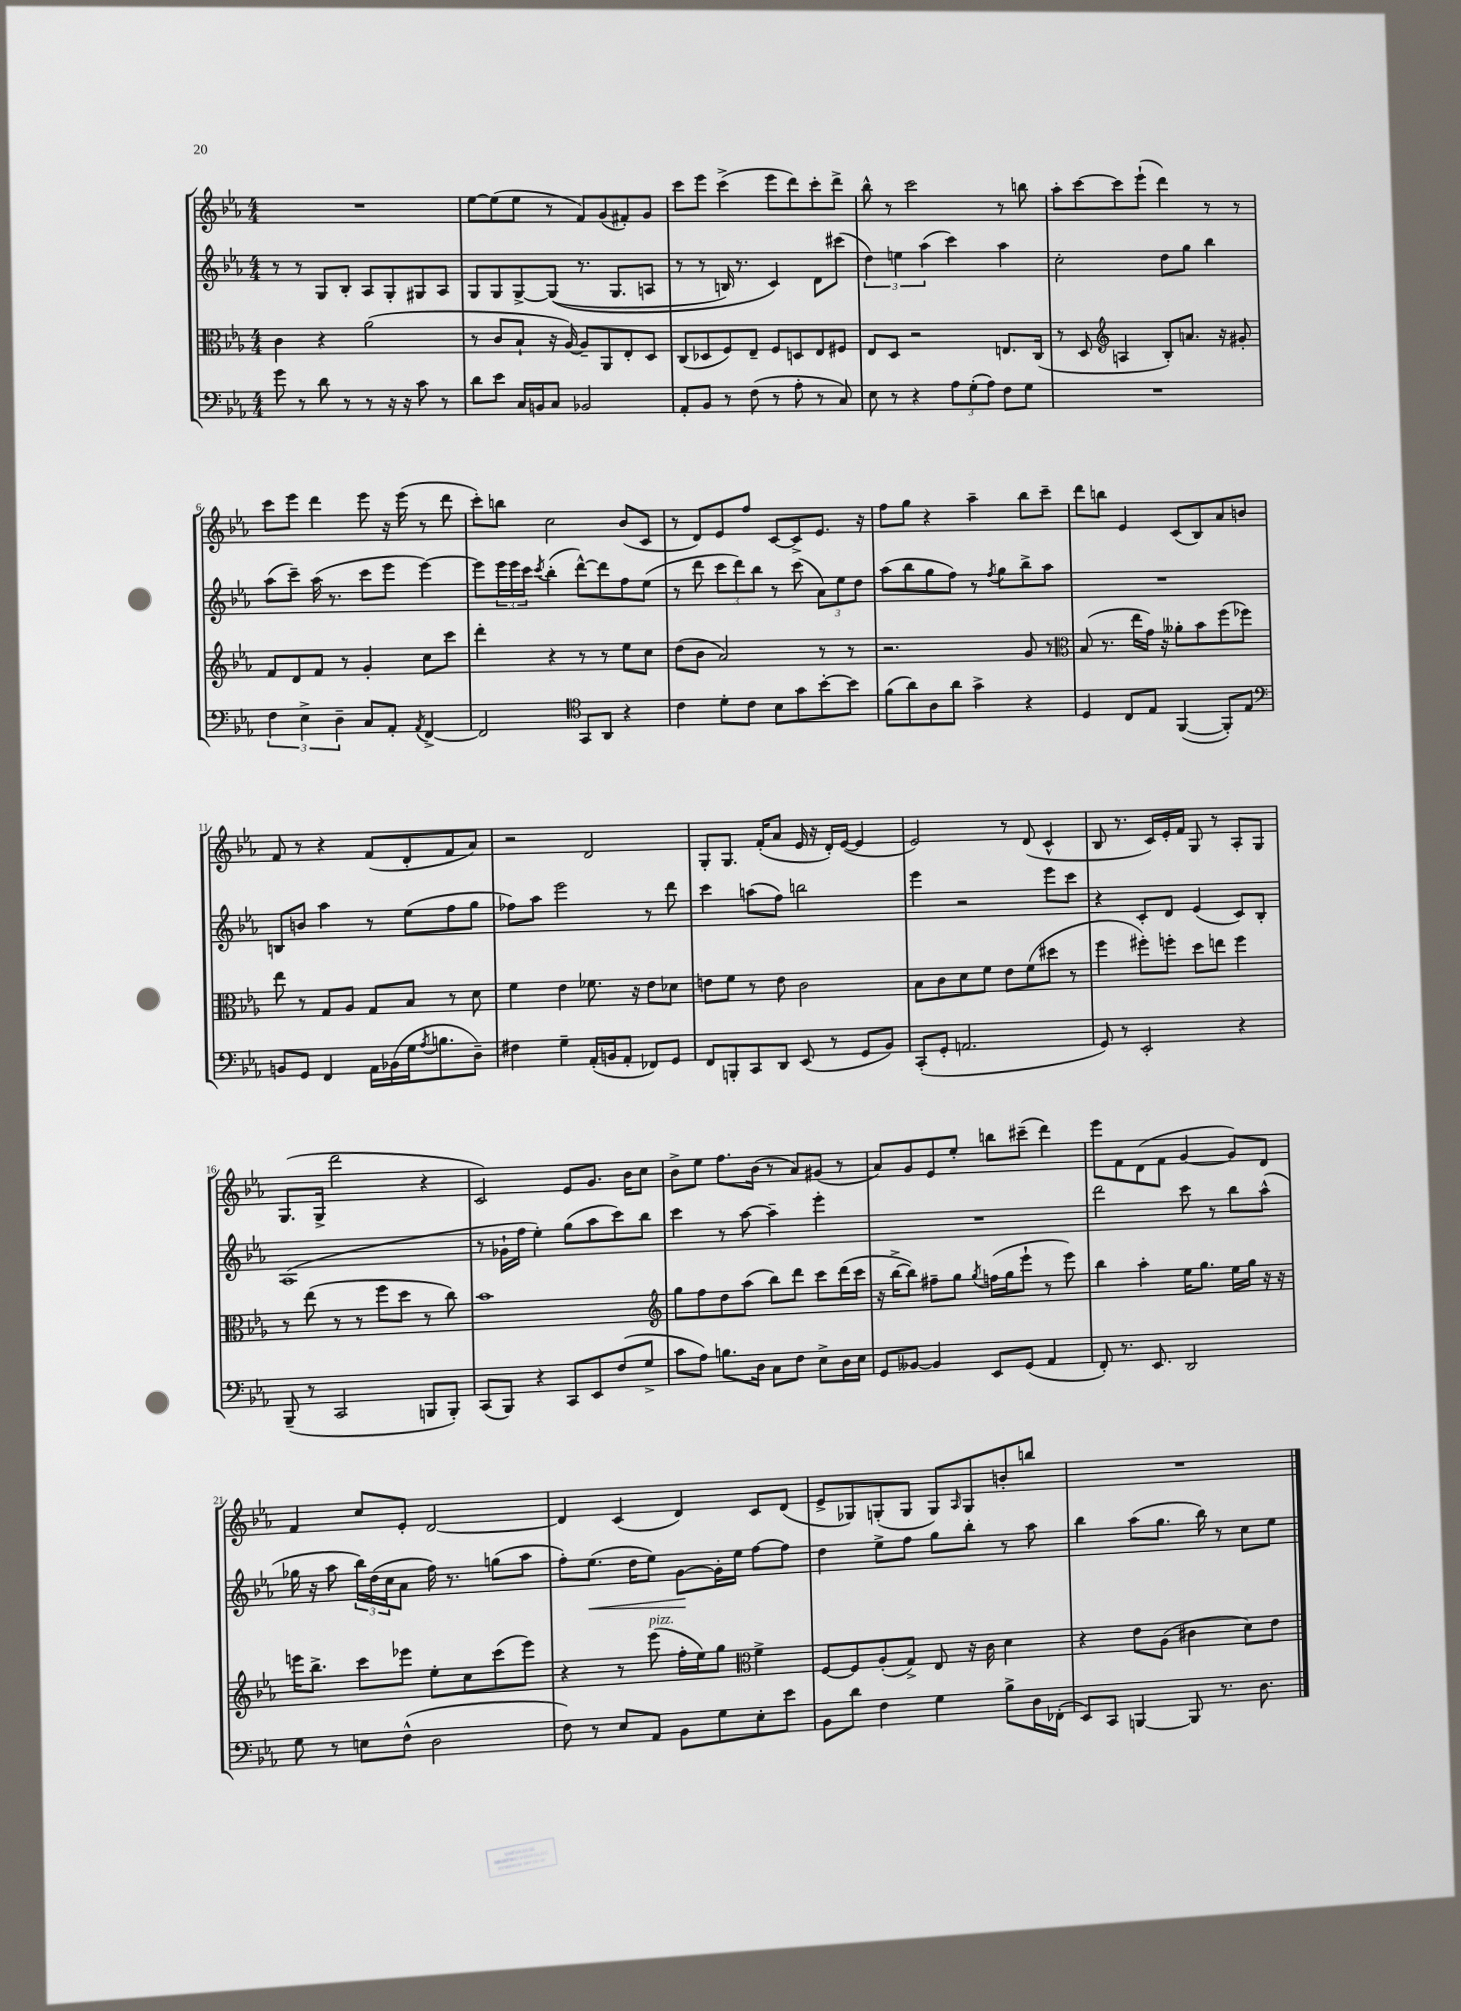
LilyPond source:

<<
\new StaffGroup <<
\new Staff = "s0" {
    \clef treble \key ees \major \numericTimeSignature \time 4/4
    R1 |
    ees''8~ ees''8( ees''8 r8 f'8) g'8( fis'8-.) g'8 |
    c'''8 ees'''8 c'''4->( ees'''8 d'''8) c'''8-. d'''8-> |
    bes''8-^ r8 c'''2 r8 b''8 |
    aes''8-. c'''8~ c'''8 ees'''8-!( d'''4) r8 r8 |
    c'''8 ees'''8 d'''4 ees'''8 r16 ees'''16( r8 d'''8 |
    c'''8-.) b''8 c''2 bes'8( c'8 |
    r8 d'8) ees'8 f''8 c'8~ c'8-> ees'8. r16 |
    f''8 g''8 r4 aes''4-- bes''8 c'''8-- |
    d'''8 b''8 ees'4 c'8( bes8) aes'8 b'8 |
    f'8 r8 r4 f'8( d'8-. f'8 aes'8) |
    r2 d'2 |
    g8-. g8. f'16-.( aes'8 ees'16 r16 d'16-.) ees'16~( ees'4 |
    ees'2) r8 d'8( c'4-^ |
    bes8 r8. c'16) ees'16-. f'16 g8 r8 aes8-. g8 |
    g8.( g16-> d'''2 r4 |
    c'2) ees'8 g'8. bes'16 c''8 |
    bes'8-> ees''8 f''8. bes'16( r8 aes'8) gis'8( r8 |
    aes'8) g'8 ees'8 ees''8-. b''8 cis'''8--( d'''4) |
    ees'''8 f'8 d'8( f'8 g'4~ g'8) d'8 |
    f'4 c''8 ees'8-. d'2~ |
    d'4 c'4( d'4) c'8 d'8( |
    ees'8-> ges8) g8-.( g8 g8) \grace { aes16 } g8 b'8-. b''8 |
    R1 \bar "|." |
}
\new Staff = "s1" {
    \clef treble \key ees \major \numericTimeSignature \time 4/4
    r8 r8 g8 bes8-. aes8 g8-. gis8 aes8 |
    g8 g8 g8~-> g8(\( r8. g8. a8 |
    r8 r8 b16) r8. c'4\) d'8 cis'''8( |
    \tuplet 3/2 { d''4) e''4 aes''4( } c'''4) aes''4 |
    c''2-. d''8 g''8 bes''4 |
    aes''8( c'''8--) aes''16( r8. c'''8 ees'''8 ees'''4~) |
    ees'''8 \tuplet 3/2 { ees'''16 ees'''16 c'''16 } \acciaccatura { c'''8 } bes''4-.( d'''8~-^) d'''8 f''8 ees''8( |
    r8 d'''8 \tuplet 3/2 { c'''8 d'''8) bes''8 } r8 c'''8( \tuplet 3/2 { aes'8) ees''8 d''8 } |
    aes''8( bes''8 g''8 f''8) r8 \acciaccatura { f''8 } g''8 bes''8-> aes''8 |
    R1 |
    b8 b'8 aes''4 r8 ees''8( f''8 g''8 |
    fes''8) aes''8 ees'''2 r8 d'''8 |
    c'''4 a''8( f''8) b''2 |
    ees'''4 r2 ees'''8 c'''8 |
    r4 c'8-. d'8 ees'4( c'8) bes8-. |
    aes1( |
    r8 ges'16-! f''16 ees''4-.) g''8( aes''8 c'''8) bes''8 |
    c'''4 r8 aes''8~ aes''4-- ees'''4-. |
    R1 |
    d'''2 c'''8 r8 bes''8 aes''8-^( |
    ges''16 r16 aes''8 \tuplet 3/2 { bes''16) d''16( c''16 } aes'8 f''16) r8. g''8( aes''8 |
    f''8-.) ees''8.\<( d''16 ees''8) g'8~\! g'16-. ees''16 f''8~ f''8 |
    d''4 ees''8-> f''8 g''8 bes''8-. r8 aes''8 |
    bes''4 aes''8( g''8. bes''16) r8 c''8 ees''8 \bar "|." |
}
\new Staff = "s2" {
    \clef alto \key ees \major \numericTimeSignature \time 4/4
    c'4 r4 aes'2( |
    r8 c'8 bes8-! r16 aes16~) aes8-- aes,8 ees8-. d8 |
    c8( des8 f8) ees8-- f8 d8 ees8 fis8 |
    ees8 d8 r2 e8. c16( |
    r8 d8 \clef treble a4 bes8-.) a'8. r16 gis'8-. |
    f'8 d'8 f'8 r8 g'4-. c''8 c'''8 |
    d'''4-. r4 r8 r8 ees''8 c''8 |
    d''8( bes'8 aes'2) r8 r8 |
    r2. g'8 r8 |
    \clef alto bes8( r8. ees''16 g'16) r16 aeses'8-. bes'8 f''8( fes''8) |
    ees''8 r8 g8 aes8 g8 bes8 r8 d'8 |
    f'4 ees'4 fes'8. r16 ees'8 des'8 |
    e'8 f'8 r8 e'8 c'2 |
    bes8 c'8 d'8 f'8 ees'8 f'8( dis''8 r8 |
    f''4 fis''8-.) f''8-. d''8 e''8 f''4 |
    r8 ees''8( r8 r8 f''8 d''8 r8 c''8) |
    bes'1 |
    \clef treble g''8 f''8 d''8 aes''8( bes''8) d'''8 c'''8 d'''16( c'''16 |
    r16 bes''16~-> bes''8) fis''8-- g''8 \acciaccatura { g''8 } f''16( g''16 ees'''8-! r8 ees'''8) |
    bes''4 aes''4-. ees''16 g''8. ees''16 g''16 r16 r16 |
    e'''16 bes''8.-> c'''8 ees'''8 ees''8-. c''8 c'''8( ees'''8) |
    r4 r8 ees'''8^\markup { \italic "pizz." }( f''16-. ees''16) g''8 \clef alto f'4-> |
    f8~ f8 aes8-.( g8->) ees8 r16 c'16 d'4 |
    r4 ees'8 aes8( cis'4 d'8) ees'8 \bar "|." |
}
\new Staff = "s3" {
    \clef bass \key ees \major \numericTimeSignature \time 4/4
    g'8 r8 d'8 r8 r8 r16 r16 c'8 r8 |
    d'8 ees'8 c16 b,16 c8 bes,2 |
    aes,8-. bes,8 r8 f8( r8 aes8-. r8 c8) |
    ees8 r8 r4 \tuplet 3/2 { aes8 g8-.( aes8) } f8 g8 |
    R1 |
    \tuplet 3/2 { f4 ees4-> d4-- } c8 aes,8-. \acciaccatura { aes,8 } f,4~-> |
    f,2 \clef tenor g,8 aes,8 r4 |
    c'4 d'8-. c'8 bes8 g'8 bes'8~-. bes'8 |
    f'8( aes'8) aes8 aes'8 g'4-> r4 |
    d4 c8 ees8 f,4~( f,8-.) ees8 |
    \clef bass b,8 g,8 f,4 aes,16 bes,16( g16 \acciaccatura { aes8 } b8. d8--) |
    fis4 g4-- aes,16-.( b,16 aes,8-. fes,8) g,8 |
    f,8 b,,8-. c,8 d,8 ees,8( r8 g,8 bes,8) |
    c,8-.( g,8-. a,2. |
    g,8) r8 ees,2-. r4 |
    bes,,8--( r8 c,2 b,,8 b,,8-.) |
    c,8( bes,,8) r4 c,8 ees,8 f8( g8-> |
    c'8 aes8) b8. d16 c8 f8 ees8-> d16 ees16 |
    g,8 beses,8~ beses,4 ees,8 g,8( aes,4 |
    f,8-.) r8. ees,8. d,2 |
    g8 r8 e8 f8-^( d2 |
    f8) r8 ees8 aes,8 bes,8 g8 ees8-. ees'8 |
    bes,8 d'8 f4 g4 bes8-> d16 fes,16-.( |
    ees,8) c,8 b,,4~ b,,8 r8. d8. \bar "|." |
}
>>
>>
